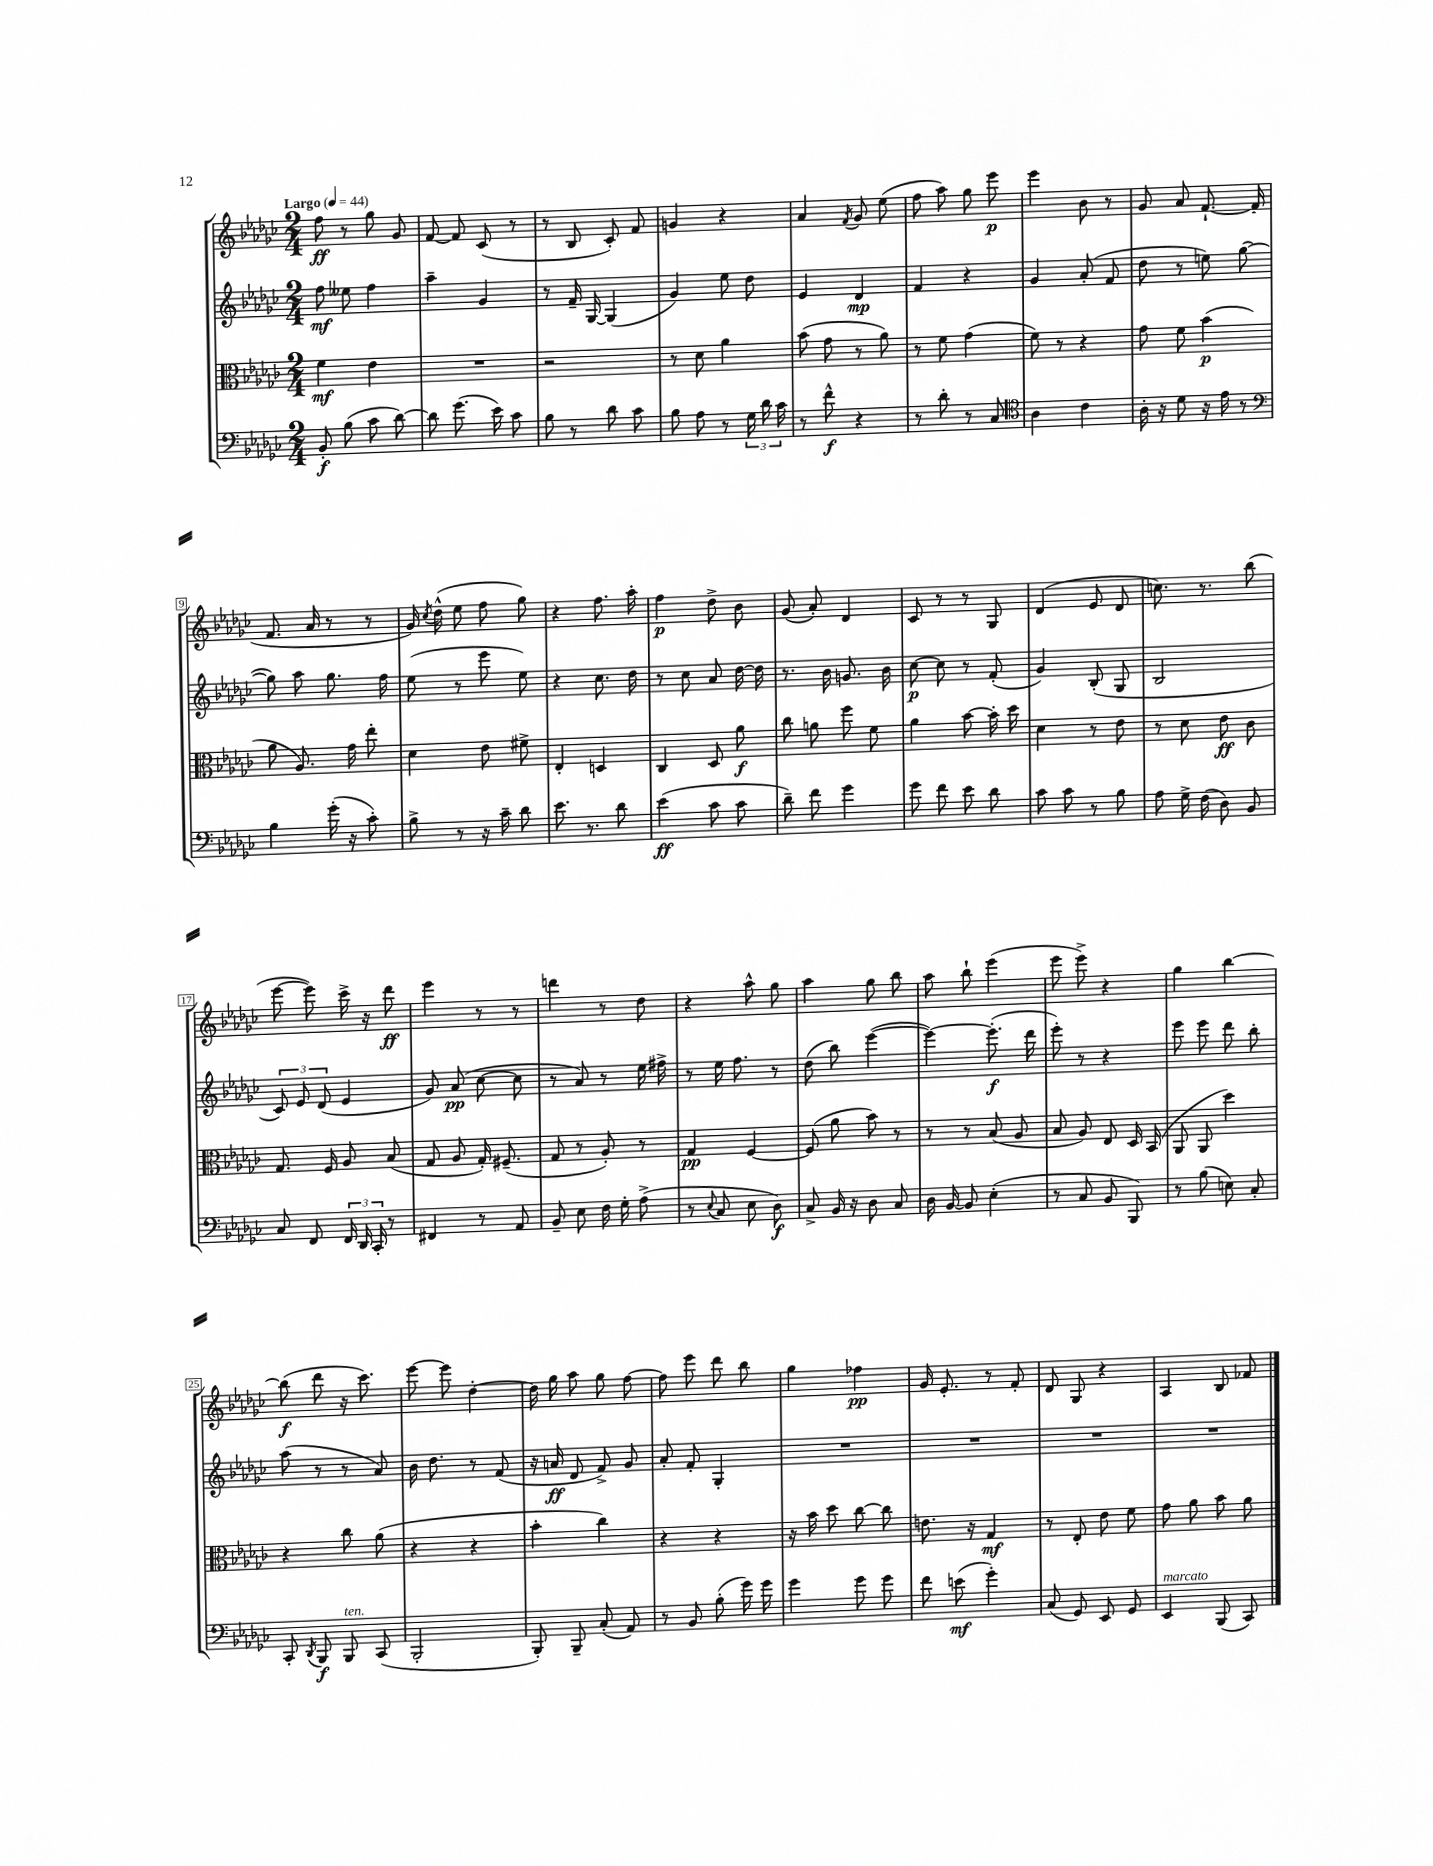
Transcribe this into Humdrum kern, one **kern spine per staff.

**kern	**kern	**kern	**kern
*staff4	*staff3	*staff2	*staff1
*clefF4	*clefC3	*clefG2	*clefG2
*k[b-e-a-d-g-c-]	*k[b-e-a-d-g-c-]	*k[b-e-a-d-g-c-]	*k[b-e-a-d-g-c-]
*M2/4	*M2/4	*M2/4	*M2/4
*MM44	*MM44	*MM44	*MM44
8BB-'/	4f\	8ff\	8ff\
(8B-\	.	8ee--\	8r
8c-\	4e-\	4ff\	8gg-\
[8d-\)	.	.	8g-/
=	=	=	=
8d-\]	2r	4aa-~\	[8f/
(8.g-\	.	.	8f/]
.	.	4g-/	(8c-/
16e-\)	.	.	.
8c-\	.	.	8r
=	=	=	=
8B-\	2r	8r	8r
8r	.	16f~/	8B-/
.	.	[16G-/	.
8d-\	.	(4G-/]	8c-'/)
8c-\	.	.	8f/
=	=	=	=
8B-\	8r	4g-/)	4g/
8A-\	8d-\	.	.
8r	4a-\	8ee-\	4r
24G-\	.	8dd-\	.
24d-\	.	.	.
24c-\	.	.	.
=	=	=	=
8r	(8b-\	4e-/	4a-/
8f^^\	8g-\	.	.
.	.	.	8qf/
4r	8r	4d-/	8g-/
.	8a-\)	.	(8ee-\
=	=	=	=
8r	8r	4f/	8ff\
8d-'\	8f\	.	8aa-\)
8r	(4g-\	4r	8gg-\
8C-/	.	.	8eee-\
=	=	=	=
*clefC4	*	*	*
4A-\	8f\)	4g-/	4eee-\
.	8r	.	.
4c-\	4r	(8a-'/	8b-\
.	.	8f/	8r
=	=	=	=
16A-'\	8g-\	8dd-\	8g-/
16r	.	.	.
8d-\	8f\	8r	8a-/
16r	(4b-\	8ee\)	[8.f`/
16e-\	.	.	.
8r	.	([8gg-\	.
.	.	.	(16f/]
=	=	=	=
*clefF4	*	*	*
4B-\	8a-\	8gg-\])	8.f/
.	8.A-/)	8aa-\	.
.	.	.	16a-/
(16g-'\	.	8.gg-\	8r
16r	16g-\	.	.
8c-'\)	8ee-'\	.	8r
.	.	16ff\	.
=	=	=	=
8B-^\	4d-\	(8ee-\	16g-/)
.	.	.	8qcc-/
.	.	.	(16dd-^^\
8r	.	8r	8ee-\
16r	8e-\	8eee-\	8ff\
16c-~\	.	.	.
8d-\	8f#^\	8ee-\)	8gg-\)
=	=	=	=
8.e-\	4E-'/	4r	4r
8.r	.	.	.
.	4D/	8.cc-\	8.ff\
8d-\	.	.	.
.	.	16dd-\	16aa-'\
=	=	=	=
(4e-\	4C-/	8r	4ff\
.	.	8cc-\	.
8c-\	8D-/	8a-/	8dd-^\
8c-\	8a-\	[16dd-\	8b-\
.	.	16dd-\]	.
=	=	=	=
8d-~\)	8cc-\	8.r	(8g-/
8f\	8a\	.	8a-'/)
.	.	16b-\	.
4g-\	8ff\	8.g/	4d-/
.	8f\	.	.
.	.	16b-\	.
=	=	=	=
8g-\	4a-\	[8cc-\	8c-/
8f\	.	8cc-\]	8r
8e-\	[8b-\	8r	8r
8d-\	16b-'\]	(8f'/	8G-/
.	16dd-\	.	.
=	=	=	=
8c-\	4d-\	4g-/)	(4d-/
8c-\	.	.	.
8r	8r	(8B-'/	8e-/
8B-\	8e-\	8G-/	8d-/
=	=	=	=
8A-\	8r	2B-/	8.cc\)
16G-^\	8d-\	.	.
(16F\	.	.	8.r
8D-\)	8e-\	.	.
8BB-/	8c-\	.	(8bb-\
=	=	=	=
8C-/	8.G-/	12c-/)	[8eee-\
.	.	12e-/	.
8FF/	.	.	8eee-\])
.	.	(12d-/	.
.	16F/	.	.
24FF/	8A-/	4e-/	16ccc-^\
24DD-/	.	.	.
.	.	.	16r
24CC-'/	.	.	.
8r	(8B-/	.	8ddd-\
=	=	=	=
4FF#/	8G-/	8g-/)	4eee-\
.	8A-/	(8a-/	.
8r	16G-'/)	[8cc-\	8r
.	(8.F#~/	.	.
8AA-/	.	8cc-\]	8r
=	=	=	=
8BB-~/	8G-/	8r	4ddd\
8E-\	8r	8a-/)	.
16F\	8A-'/)	8r	8r
16G-'\	.	.	.
(8A-^\	8r	16ee-\	8dd-\
.	.	16ff#^\	.
=	=	=	=
8r	4G-/	8r	4r
8qqE-/	.	.	.
8C-/	.	16ee-\	.
.	.	8.ff\	.
8E-\	[4F/	.	8aa-^^\
8D-\)	.	8r	8gg-\
=	=	=	=
8C-^/	(8F/]	(8dd-\	4aa-\
16BB-/	8a-\	8bb-\)	.
16r	.	.	.
8D-\	8b-\)	([4eee-\	8gg-\
8C-/	8r	.	8bb-\
=	=	=	=
16D-\	8r	4eee-\_)	8aa-\
[16BB-/	.	.	.
8BB-/]	8r	.	8bb-`\
(4E-'\	(8B-/	(8.eee-'\]	(4eee-\
.	8A-/	.	.
.	.	16ddd-\	.
=	=	=	=
8r	8B-/	8eee-'\)	8eee-\
8C-/	8A-/)	8r	8eee-^\)
8BB-/	8E-/	4r	4r
8BBB-/)	16D-/	.	.
.	(16BB-/	.	.
=	=	=	=
8r	8AA-/	8eee-\	4gg-\
(8B-\	8AA-/	8eee-\	.
8E\)	4dd-\)	8ddd-\	[4bb-\
8C-'/	.	8bb-'\	.
=	=	=	=
8CC-'/	4r	(8aa-\	(8bb-\]
8qDD-/	.	.	.
8BBB-/	.	8r	8ddd-\
8BBB-/	8cc-\	8r	16r
.	.	.	8.ccc-\)
(8CC-/	(8a-\	8a-/)	.
=	=	=	=
2BBB-'/	4r	16b-\	[8eee-\
.	.	8.dd-\	.
.	.	.	8eee-\]
.	4r	8r	[4dd-'\
.	.	(8f/	.
=	=	=	=
8BBB-'/)	4b-'\	16r	16dd-\]
.	.	16a/	16gg-\
8BBB-~/	.	8d-/	8aa-\
(8C-'/	4cc-\)	8f^/)	8gg-\
8AA-/)	.	8g-/	[8ff\
=	=	=	=
8r	4r	8a-'/	8ff\]
8BB-/	.	8f'/	8eee-\
(8B-'\	4r	4G-'/	8ddd-\
16g-\)	.	.	8bb-\
16g-\	.	.	.
=	=	=	=
4g-\	16r	2r	4gg-\
.	16b-\	.	.
.	8dd-\	.	.
8g-\	[8cc-\	.	4ff-\
8g-\	8cc-\]	.	.
=	=	=	=
8f\	8.e\	2r	16g-/
.	.	.	8.e-'/
(8e\	.	.	.
.	16r	.	.
4g-'\)	4G-/	.	8r
.	.	.	8f'/
=	=	=	=
(8C-/	8r	2r	8d-/
8GG-/)	8E-'/	.	8G-/
8EE-/	8e-\	.	4r
8GG-/	8f\	.	.
=	=	=	=
4EE-/	8g-\	2r	4A-/
.	8a-\	.	.
(8BBB-/	8b-\	.	8B-/
8CC-/)	8a-\	.	8f-/
==	==	==	==
*-	*-	*-	*-
